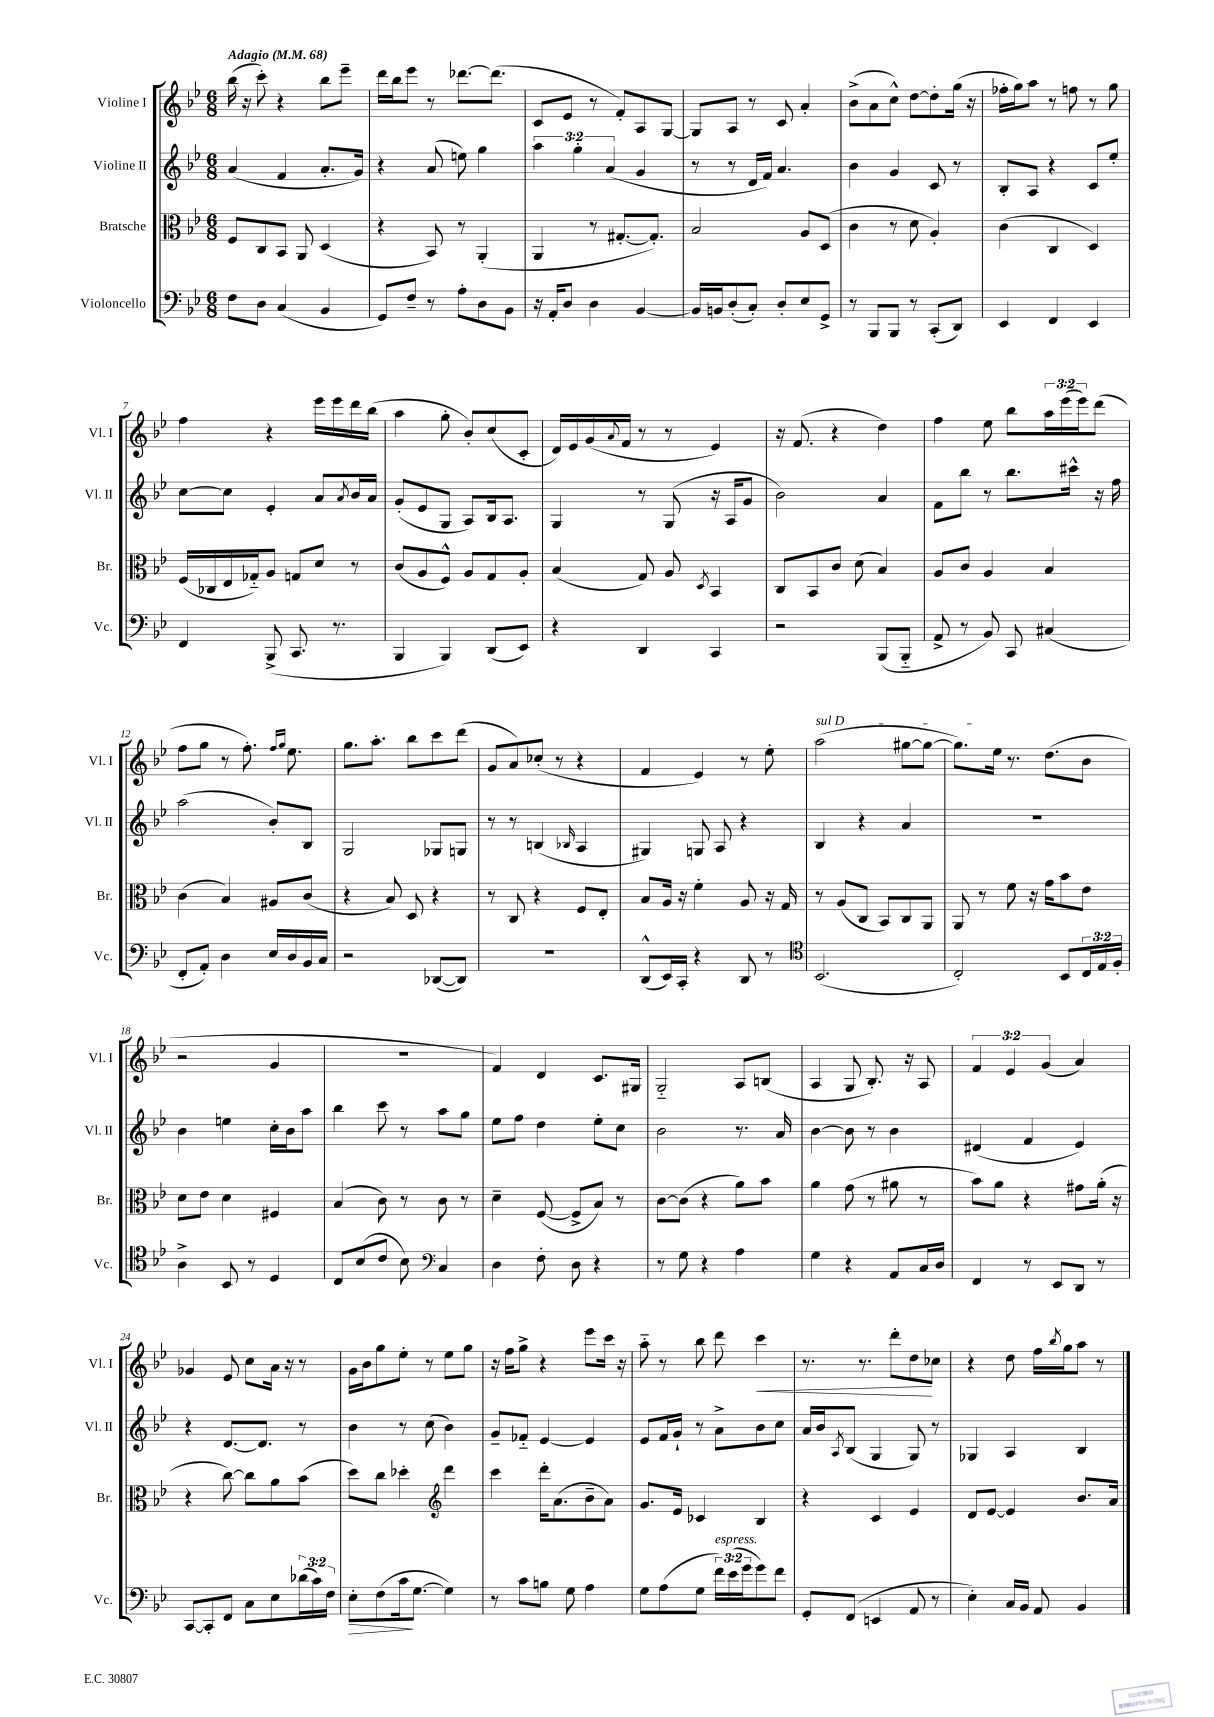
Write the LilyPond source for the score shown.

<<
\new StaffGroup <<
\new Staff = "s0" \with { instrumentName = "Violine I" shortInstrumentName = "Vl. I" } {
    \clef treble \key bes \major \numericTimeSignature \time 6/8 \override Staff.TupletNumber.text = #tuplet-number::calc-fraction-text \tempo "Adagio" 4 = 68
    bes''16( r16 c'''8-.) r4 bes''8 ees'''8-- |
    d'''16 bes''16 ees'''8 r8 des'''8.~ des'''8.( |
    c'8 ees'8 r8 f'8-.) a8 g8~ |
    g8 a8 r8 c'8 a'4-. |
    bes'8->( a'8 c''8-^) d''8~ d''8-. g''16( r16 |
    fes''16-. g''16) a''8 r8 f''8 r8 g''8 |
    f''4 r4 ees'''16 ees'''16 d'''16 bes''16( |
    a''4 g''8-. bes'8-.) c''8( c'8-. |
    d'16) ees'16 g'16( \appoggiatura { a'8 } f'16 r8 r8 ees'4) |
    r16 f'8.( r4 d''4) |
    f''4 ees''8 bes''8 \tuplet 3/2 { a''16 ees'''16( ees'''16) } d'''8( |
    f''8 g''8 r8 f''8.-.) \grace { f''16 g''16 } ees''8. |
    g''8. a''8.-. bes''8 c'''8 d'''8( |
    g'8 a'8) ces''8-.( r8 r4 |
    f'4 ees'4) r8 ees''8-. |
    \once \override TextSpanner.bound-details.left.text = \markup { \italic "sul D" } a''2\startTextSpan( gis''8~ gis''8~ |
    gis''8.) ees''16\stopTextSpan r8. d''8.( bes'8 |
    r2 g'4 |
    R2. |
    f'4) d'4 c'8. gis16 |
    g2-_ a8 b8( |
    a4 g8 bes8.-.) r16 a8 |
    \tuplet 3/2 { f'4 ees'4 g'4( } a'4) |
    ges'4 ees'8 c''8 a'16 r16 r8 |
    g'16 bes'16 g''8 ees''8-. r8 ees''8 g''8 |
    r16 f''16 g''8-> r4 ees'''8 c'''16 r16 |
    a''8-_ r8 bes''8 d'''8 c'''4\< |
    r8. r8. d'''8-. d''8\! ces''8 |
    r4 d''8 f''16 \acciaccatura { bes''8 } g''16 a''8 r8 \bar "|." |
}
\new Staff = "s1" \with { instrumentName = "Violine II" shortInstrumentName = "Vl. II" } {
    \clef treble \key bes \major \numericTimeSignature \time 6/8 \override Staff.TupletNumber.text = #tuplet-number::calc-fraction-text
    a'4( f'4 a'8.-. g'16) |
    r4 a'8( e''8) g''4 |
    \tuplet 3/2 { a''4 g''4-. a'4( } g'4 |
    r8 r8 d'16 f'16) a'4. |
    bes'4 g'4 c'8 r8 |
    bes8-. a8 r4 c'8 ees''8-. |
    c''8~ c''8 ees'4-. a'8 \acciaccatura { a'8 } bes'16 a'16 |
    g'8-.( ees'8 g8 a8) bes16 a8. |
    g4 r8 g8( r16 a16 g'8 |
    bes'2) a'4 |
    f'8 bes''8 r8 bes''8. cis'''16-^ r16 f''16 |
    a''2( bes'8-.) bes8 |
    g2 ges8 g8 |
    r8 r8 b4( \grace { bes16 } a4 |
    gis4) g8 a8 r4 |
    bes4 r4 a'4 |
    R2. |
    bes'4 e''4 c''16-. bes'16 a''8 |
    bes''4 c'''8 r8 a''8 g''8 |
    ees''8 f''8 d''4 ees''8-. c''8 |
    bes'2 r8. a'16 |
    bes'4~ bes'8 r8 bes'4 |
    dis'4( f'4 ees'4) |
    r4 d'8.~ d'8. r8 |
    bes'4 r8 c''8( bes'4) |
    g'8-- fes'8-_ ees'4~ ees'4 |
    ees'8 f'16 g'16-! r8 a'8-> bes'8 c''8 |
    a'16 bes'16 \acciaccatura { a8 } bes8( g4 g8) r8 |
    ges4 a4 bes4 \bar "|." |
}
\new Staff = "s2" \with { instrumentName = "Bratsche" shortInstrumentName = "Br." } {
    \clef alto \key bes \major \numericTimeSignature \time 6/8
    f8 c8 bes,8 a,8 d4( |
    r4 bes,8) r8 a,4-.( |
    a,4 r8 gis8.~-. gis8.-.) |
    bes2 a8 d8( |
    c'4 r8 d'8 a4-.) |
    c'4( c4 d4) |
    f16( ces16 ees16 ges16-_) a8 g8 d'8 r8 |
    c'8( a8 f8-^) a8 g8 a8-. |
    bes4( g8) a8 \acciaccatura { d8 } bes,4 |
    c8 bes,8 c'8 d'8( bes4) |
    a8 c'8 a4 bes4 |
    c'4( bes4) ais8 c'8( |
    r4 bes8) d8 r4 |
    r8 c8 r4 f8 ees8-. |
    bes8 a16 r16 f'4-. a8 r16 g16 |
    r8 a8( c8 bes,8) c8 a,8 |
    a,8 r8 f'8 r16 g'16 bes'8 ees'8 |
    d'8 ees'8 d'4 fis4 |
    bes4( c'8) r8 c'8 r8 |
    d'4-- f8~( f8-> bes8) r8 |
    c'8~ c'8( r4 a'8) bes'8 |
    a'4 g'8( r8 ais'8 r8 |
    bes'8) a'8 r4 gis'8 a'16-.( r16 |
    r4 c''8~) c''8 a'8 bes'8( |
    d''8) c''8 des''4-. \clef treble d'''4 |
    c'''4 d'''16-. a'8.( bes'8-- a'8) |
    g'8. ees'16 ces'4 bes4 |
    r4 c'4 ees'4 |
    d'8 ees'8~ ees'4 bes'8. a'16 \bar "|." |
}
\new Staff = "s3" \with { instrumentName = "Violoncello" shortInstrumentName = "Vc." } {
    \clef bass \key bes \major \numericTimeSignature \time 6/8 \override Staff.TupletNumber.text = #tuplet-number::calc-fraction-text
    f8 d8 c4( bes,4 |
    g,8) f8-- r8 a8-. d8 bes,8 |
    r16 a,16-. d8 d4 bes,4~ |
    bes,16 b,16 d8-.( c8-.) d8-. ees8 g,8-> |
    r8 bes,,8 bes,,8 r8 c,8-.( d,8) |
    ees,4 f,4 ees,4 |
    f,4 bes,,8->( c,8. r8. |
    bes,,4 bes,,4) d,8( ees,8) |
    r4 d,4 c,4 |
    r2 bes,,8( bes,,8-_ |
    a,8-> r8 bes,8) c,8 cis4( |
    f,8-. a,8-.) d4 ees16 d16 bes,16 c16 |
    r2 des,8~( des,8) |
    R2. |
    d,8-^( ees,16) c,16-. r4 d,8 r8 |
    \clef tenor bes,2.( |
    c2-.) bes,8 \tuplet 3/2 { c16 ees16 f16-. } |
    a4-> bes,8 r8 d4 |
    c8 bes8( c'8 bes8) \clef bass c4 |
    d4 f8-. d8 r4 |
    r8 g8 r4 a4 |
    g4 r4 a,8 c16 d16 |
    f,4 r8 ees,8 d,8 r8 |
    c,8~ c,8-. f,8 c8 ees8 \tuplet 3/2 { des'16( c'16) f16 } |
    ees8-.\> f8( c'16\! g8.~ g4) |
    r8 c'8 b8 g8 a4 |
    g8 a8( g8 \tuplet 3/2 { f'16^\markup { \italic "espress." }) ees'16( g'16 } g'8) f'8 |
    g,8-. f,8( e,4 a,8 r8 |
    ees4-.) c16 bes,16 a,8 bes,4 \bar "|." |
}
>>
>>
